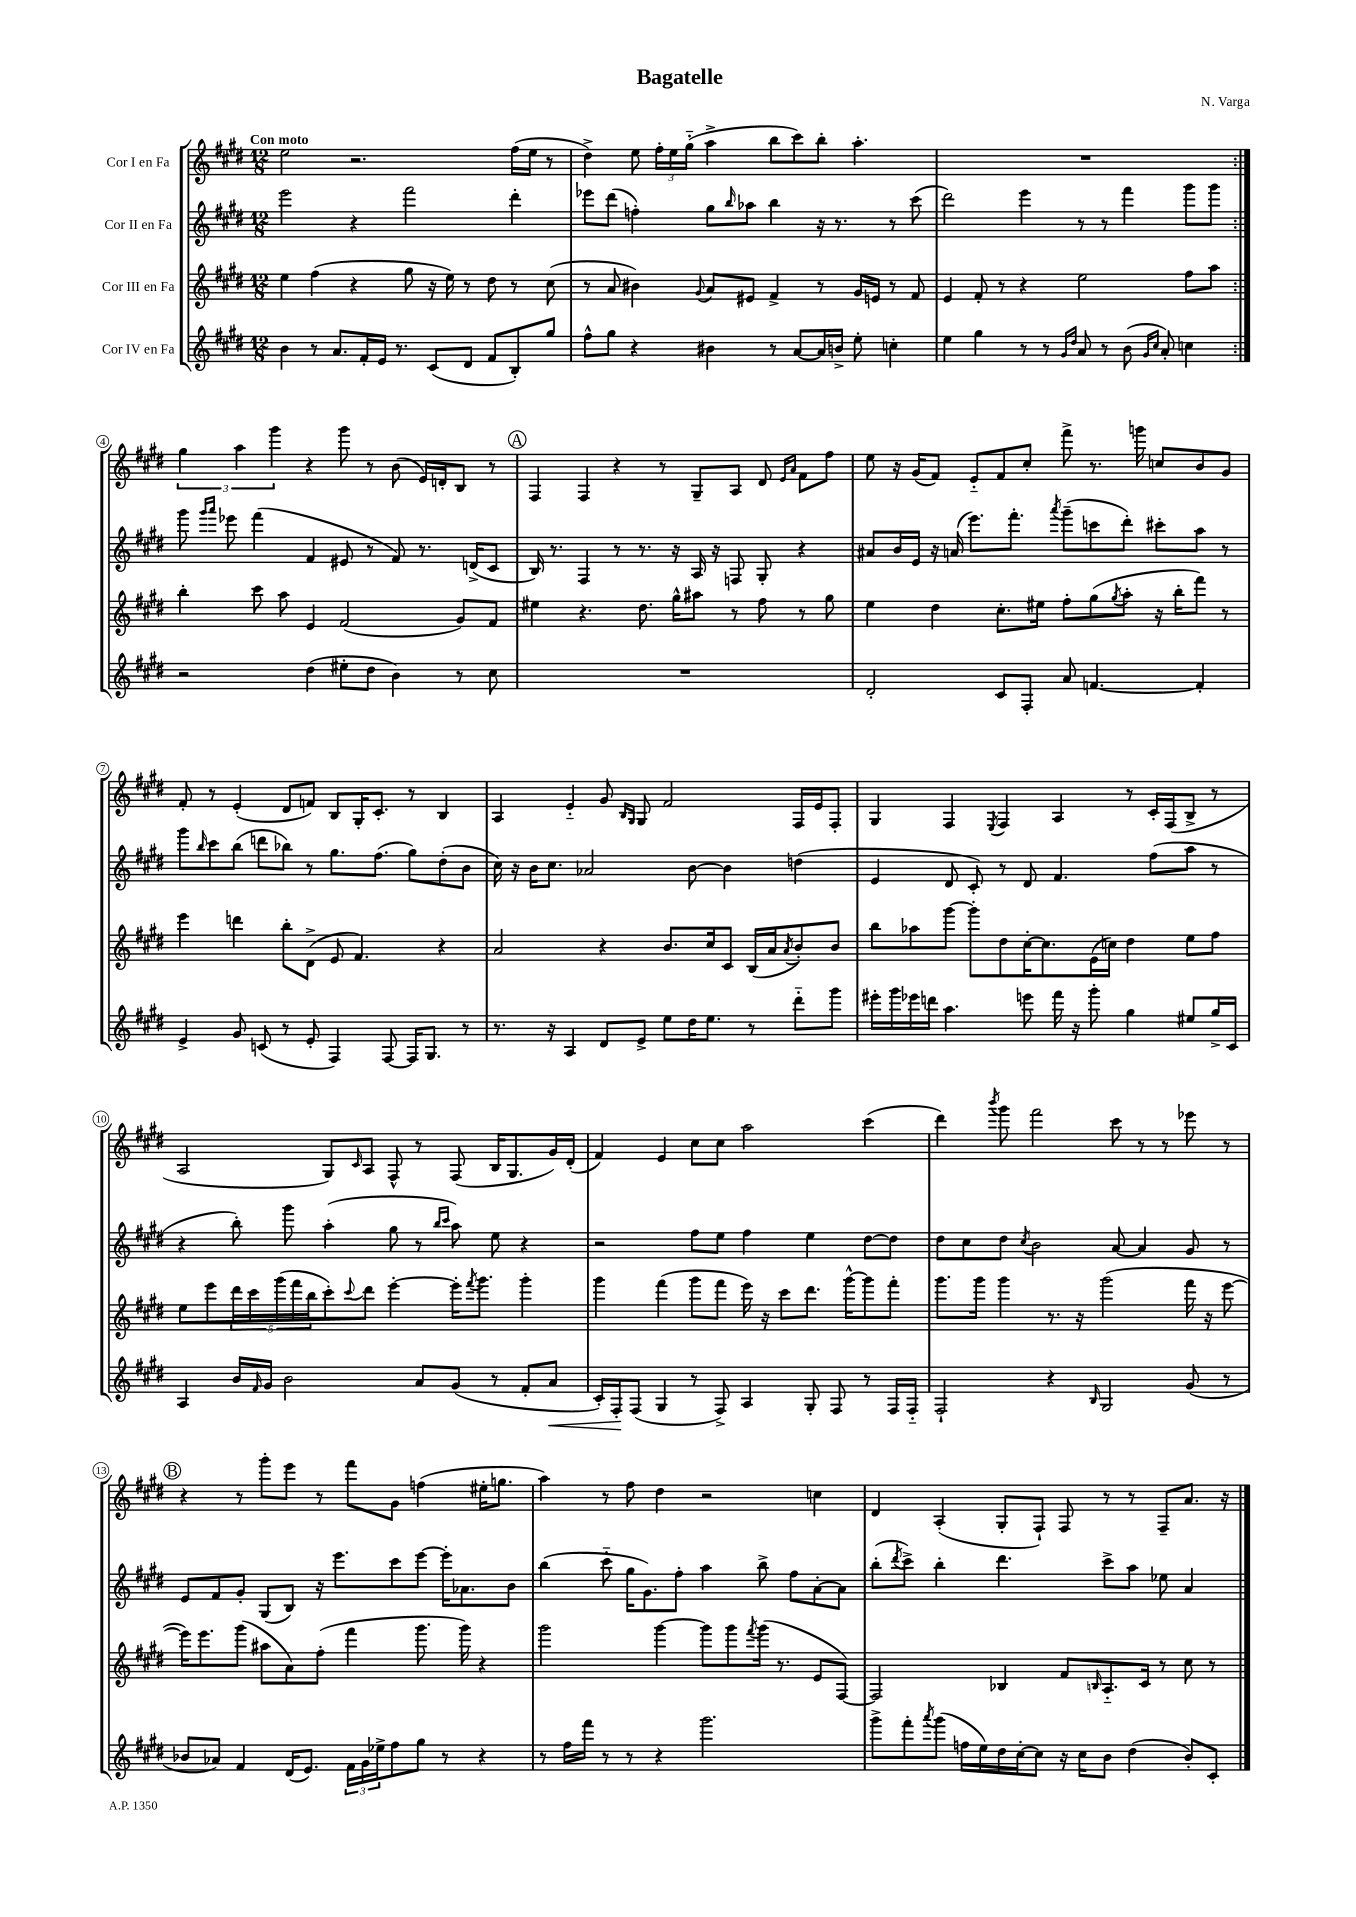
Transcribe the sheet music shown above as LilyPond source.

\header { title = "Bagatelle" composer = "N. Varga" }
<<
\new StaffGroup <<
\new Staff = "s0" \with { instrumentName = "Cor I en Fa" } {
    \clef treble \key e \major \numericTimeSignature \time 12/8 \tempo "Con moto"
    \repeat volta 2 { e''2 r2. fis''16( e''16 r8 |
    dis''4->) e''8 \tuplet 3/2 { fis''16-. e''16 gis''16-_( } a''4-> b''8 cis'''8) b''8-. a''4.-. |
    R1. | }
    \tuplet 3/2 { gis''4 a''4 gis'''4 } r4 gis'''8 r8 b'8( e'16) d'16-. b8 r8 |
    \mark \markup { \circle "A" } fis4 fis4 r4 r8 gis8-- a8 dis'8 \grace { e'16 a'16 } fis'8 fis''8 |
    e''8 r16 gis'16( fis'8) e'8-_ fis'8 cis''8-. fis'''8-> r8. g'''16 c''8 b'8 gis'8 |
    fis'8-. r8 e'4-.( dis'8 f'8) b8 gis16-. cis'8.-. r8 b4 |
    a4 e'4-_ gis'8 \grace { b16 gis16 } gis8 fis'2 fis16 e'16 fis8-. |
    gis4 fis4 \acciaccatura { e8 } fis4 a4 r8 cis'16-. fis16( b8-> r8 |
    a2 gis8) \grace { cis'16 } a8 fis8-^ r8 fis8( b16 gis8. gis'16) dis'16-.( |
    fis'4) e'4 cis''8 cis''8 a''2 cis'''4( |
    dis'''4) \acciaccatura { b'''8 } gis'''8 fis'''2 cis'''8 r8 r8 ees'''8 r8 |
    \mark \markup { \circle "B" } r4 r8 gis'''8-. e'''8 r8 fis'''8 gis'8 f''4( eis''16-. g''8. |
    a''4) r8 fis''8 dis''4 r2 c''4 |
    dis'4 a4-.( gis8-. fis8-!) fis8 r8 r8 fis8-- a'8. r16 \bar "|." |
}
\new Staff = "s1" \with { instrumentName = "Cor II en Fa" } {
    \clef treble \key e \major \numericTimeSignature \time 12/8
    \repeat volta 2 { e'''2 r4 fis'''2 dis'''4-. |
    ees'''8 dis'''8( f''4-.) gis''8 \grace { b''16 } aes''8 b''4 r16 r8. r8 cis'''8( |
    dis'''2) e'''4 r8 r8 fis'''4 gis'''8 gis'''8 | }
    gis'''8 \grace { gis'''16 a'''16 } ees'''8 fis'''4( fis'4 eis'8 r8 fis'8) r8. d'16->( cis'8 |
    \mark \markup { \circle "A" } b16) r8. fis4 r8 r8. r16 a16 r16 f8 gis8-. r4 |
    ais'8 b'16 e'16 r16 a'16( e'''8.) fis'''8.-. \acciaccatura { a'''8 } gis'''8--( c'''8 dis'''8-.) cis'''8-. a''8 r8 |
    gis'''8 \grace { b''16 } cis'''8 b''8( d'''8 bes''8) r8 gis''8. fis''8.( gis''8) dis''8-.( b'8 |
    cis''16) r16 b'16 cis''8. aes'2 b'8~ b'4 d''4( |
    e'4 dis'8 cis'8-.) r8 dis'8 fis'4. fis''8( a''8 r8 |
    r4 b''8-.) gis'''8 a''4-.( gis''8 r8 \grace { b''16 cis'''16 } a''8) e''8 r4 |
    r2 fis''8 e''8 fis''4 e''4 dis''8~ dis''8 |
    dis''8 cis''8 dis''8 \acciaccatura { cis''8 } b'2 a'8~ a'4 gis'8 r8 |
    \mark \markup { \circle "B" } e'8 fis'8 gis'8-. gis8( b8) r16 e'''8. cis'''8 e'''8~ e'''16-. aes'8. b'8 |
    b''4( cis'''8-_ gis''16 gis'8.) fis''8-. a''4 b''8-> fis''8 a'8~-. a'8 |
    b''8-.( \acciaccatura { dis'''8 } cis'''8->) b''4-. dis'''4. cis'''8-> a''8 ees''8 a'4 \bar "|." |
}
\new Staff = "s2" \with { instrumentName = "Cor III en Fa" } {
    \clef treble \key e \major \numericTimeSignature \time 12/8
    \repeat volta 2 { e''4 fis''4( r4 gis''8 r16 e''16) r8 dis''8 r8 cis''8( |
    r8 a'8 bis'4) \appoggiatura { gis'8 } a'8 eis'8 fis'4-> r8 gis'16 e'16 r8 fis'8 |
    e'4 fis'8-. r8 r4 e''2 fis''8 a''8 | }
    b''4-. cis'''8 a''8 e'4 fis'2( gis'8) fis'8 |
    \mark \markup { \circle "A" } eis''4 r4. dis''8. gis''16-^ ais''8 r8 fis''8 r8 gis''8 |
    e''4 dis''4 cis''8.-. eis''16 fis''8-. gis''8( \acciaccatura { gis''8 } a''8-. r16 b''16-. fis'''8) r8 |
    e'''4 d'''4 b''8-. dis'8->( e'8 fis'4.) r4 |
    a'2 r4 b'8. cis''16 cis'8 b16( a'16 \acciaccatura { a'8 } b'8-.) b'8 |
    b''8 aes''8 gis'''8~ gis'''8-. dis''8 cis''16~-. cis''8. e'16( c''16) dis''4 e''8 fis''8 |
    e''8 e'''8 \tuplet 5/4 { dis'''16 cis'''16 gis'''16( fis'''16 b''16 } cis'''8-.) \appoggiatura { cis'''8 } dis'''8 e'''4~-. e'''16-. \acciaccatura { fis'''8 } gis'''8. gis'''4-. |
    gis'''4 fis'''4( gis'''8 fis'''8 e'''16) r16 cis'''8 dis'''8. gis'''16~-^ gis'''8 fis'''8-. |
    gis'''8. gis'''16 gis'''4 r8. r16 gis'''2( fis'''16 r16 e'''8~ |
    \mark \markup { \circle "B" } e'''16) e'''8. gis'''8( ais''8 a'8) fis''8-.( fis'''4 gis'''8. gis'''16) r4 |
    gis'''2 gis'''4~ gis'''8 gis'''8 \acciaccatura { fis'''8 } gis'''16( r8. e'8 fis8~) |
    fis2 bes4 fis'8 \grace { b16 } a8.-_ cis'16 r8 cis''8 r8 \bar "|." |
}
\new Staff = "s3" \with { instrumentName = "Cor IV en Fa" } {
    \clef treble \key e \major \numericTimeSignature \time 12/8
    \repeat volta 2 { b'4 r8 a'8. fis'16-. e'16 r8. cis'8( dis'8 fis'8 b8-.) gis''8 |
    fis''8-^ gis''8 r4 bis'4 r8 a'8~ a'16 b'16-> e''8-. c''4-. |
    e''4 gis''4 r8 r8 \grace { gis'16 dis''16 } a'8 r8 b'8( \grace { gis'16 cis''16 } a'8-.) c''4 | }
    r2 dis''4( eis''8-. dis''8 b'4) r8 cis''8 |
    \mark \markup { \circle "A" } R1. |
    dis'2-. cis'8 fis8-. a'8 f'4.~ f'4-. |
    e'4-> gis'8 c'8( r8 e'8-. fis4) fis8~ fis16 gis8. r8 |
    r8. r16 a4 dis'8 e'8-> e''8 dis''16 e''8. r8 dis'''8-_ gis'''8 |
    eis'''16-. gis'''16 ees'''16 d'''16 a''4. e'''8 fis'''16 r16 gis'''8-. gis''4 eis''8 gis''16-> cis'16 |
    a4 b'16 \grace { fis'16 } gis'16 b'2 a'8 gis'8( r8 fis'8-. a'8\< |
    cis'16-.) fis16-.\! fis8( gis4 r8 fis8->) a4 gis8-. fis8 r8 fis16 fis16-_ |
    fis2-! r4 \grace { b16 } gis2 gis'8( r8 |
    \mark \markup { \circle "B" } bes'8 aes'8) fis'4 dis'16( e'8.) \tuplet 3/2 { fis'16 gis'16 ees''16-> } fis''8 gis''8 r8 r4 |
    r8 fis''16 fis'''16 r8 r8 r4 gis'''2. |
    gis'''8-> fis'''8-. \acciaccatura { a'''8 } gis'''8( f''16 e''16) dis''16 cis''16~-. cis''8 r16 cis''16 b'8 dis''4( b'8-.) cis'8-. \bar "|." |
}
>>
>>
\layout { \context { \Score \override BarNumber.stencil = #(make-stencil-circler 0.1 0.3 ly:text-interface::print) } }
